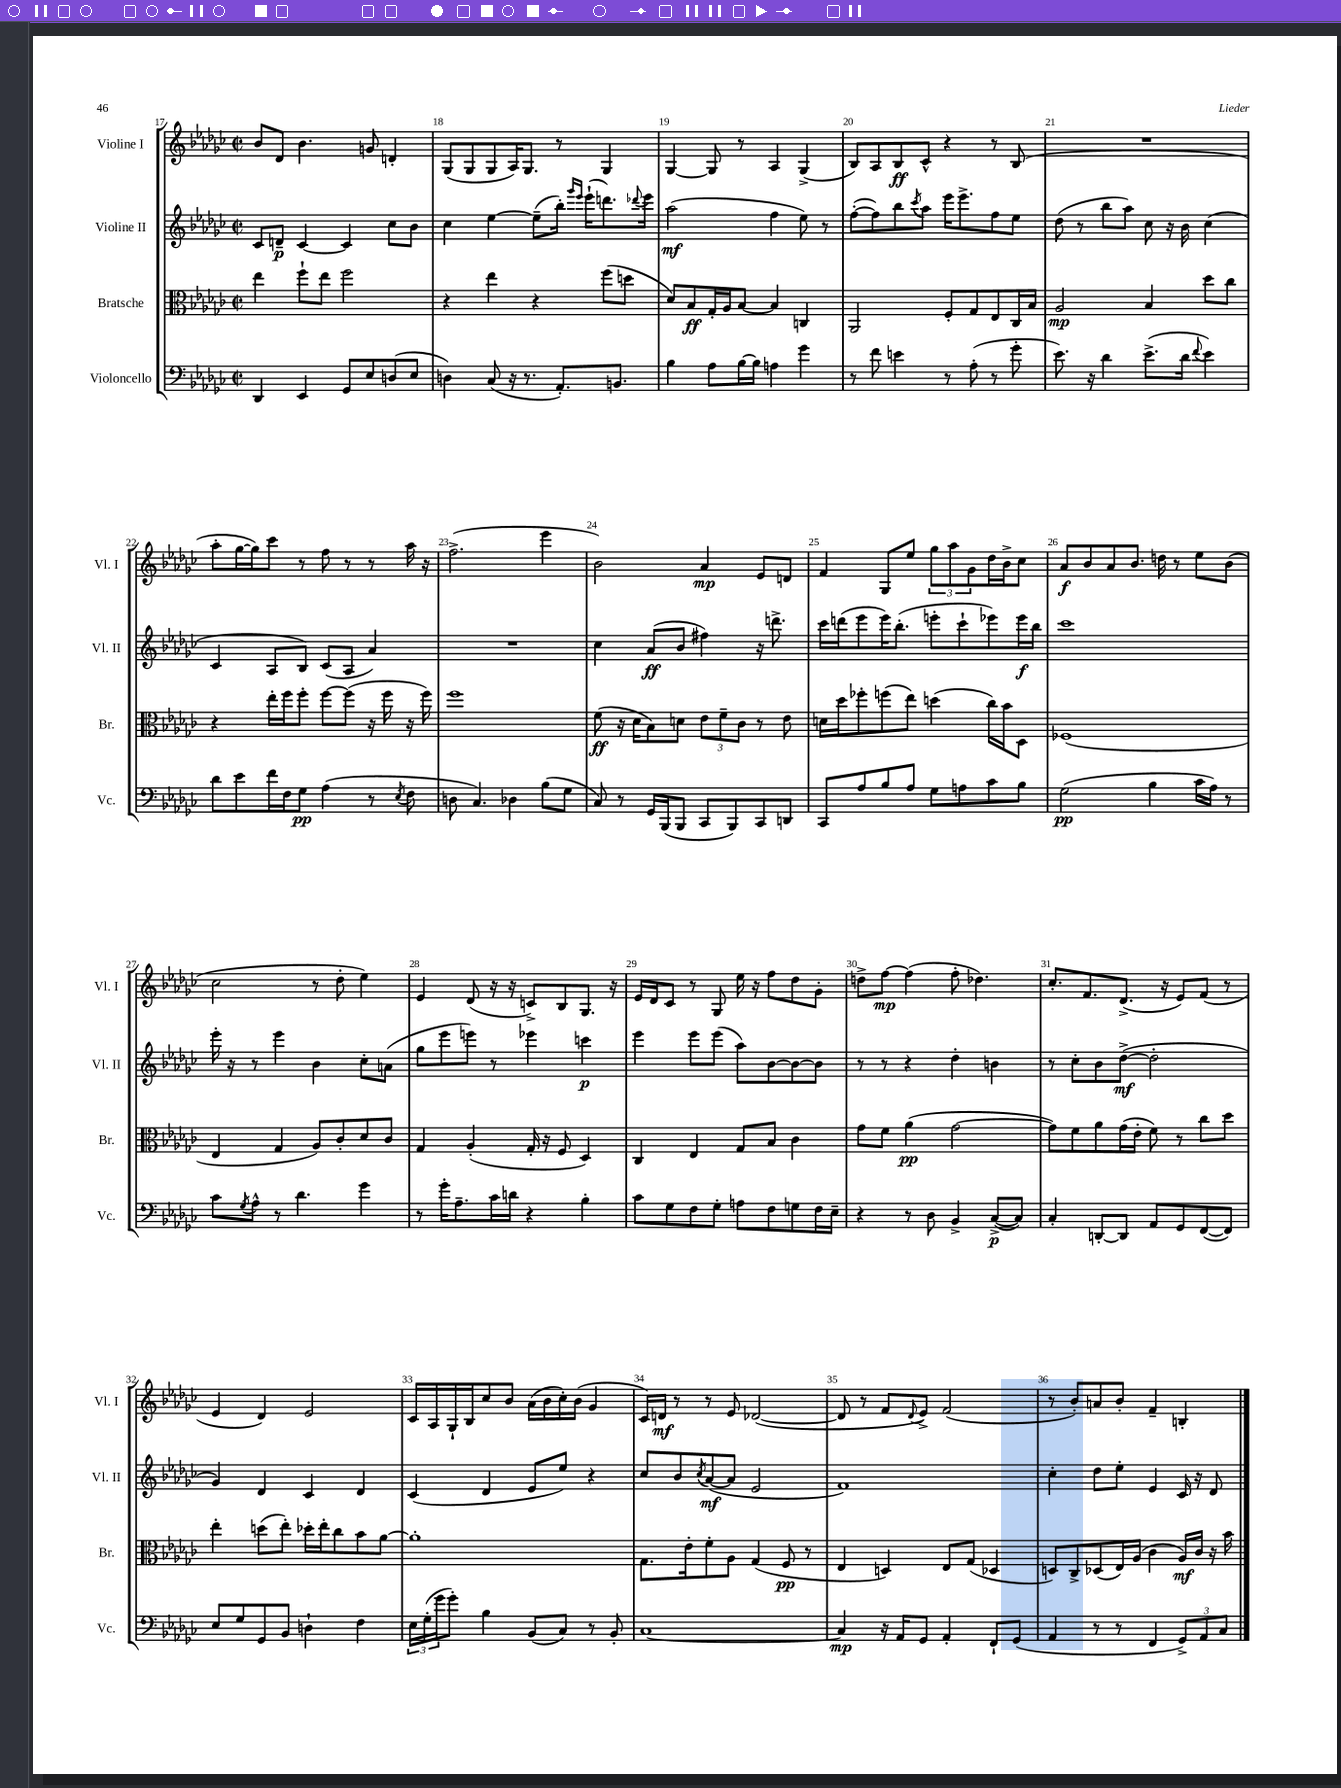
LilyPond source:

<<
\new StaffGroup <<
\new Staff = "s0" \with { instrumentName = "Violine I" shortInstrumentName = "Vl. I" } {
    \clef treble \key ges \major \defaultTimeSignature \time 2/2
    bes'8 des'8 bes'4. g'8 d'4-. |
    ges8( ges8 ges8 aes16) ges8. r8 ges4 |
    ges4~ ges8 r8 aes4 ges4->( |
    bes8) aes8 bes8\ff ces'8-^ r4 r8 bes8( |
    R1 |
    aes''8-. ges''16~ ges''16) ces'''8 r8 f''8 r8 r8 aes''16 r16 |
    f''2.->( ees'''4 |
    bes'2) aes'4\mp ees'8 d'8 |
    f'4 ges8 ees''8 \tuplet 3/2 { ges''8 aes''8 ges'8 } des''16 bes'16-> ces''8 |
    aes'8\f bes'8 aes'8 bes'8. d''16 r8 ees''8 bes'8( |
    ces''2 r8 des''8-. ees''4) |
    ees'4 des'8( r16 r16 c'8->) bes8 ges8. r16 |
    ees'16 des'16 ces'8 r8 ges8 ees''16 r16 f''8 des''8 ges'8-. |
    d''8-> f''8~\mp f''4( f''8-. des''4.) |
    ces''8.-. f'8. des'8.->( r16 ees'8) f'8( r8 |
    ees'4 des'4) ees'2 |
    ces'16 aes16 ges16-! bes16 ces''8 bes'8 aes'16( bes'16 ces''16-.) bes'16( ges'4 |
    ces'16) d'16\mf r8 r8 ees'8 des'2~( |
    des'8 r8 f'8 \appoggiatura { des'8 } ees'8->) f'2( |
    r8 bes'8-.) a'8 bes'8-. f'4-- b4-. \bar "|." |
}
\new Staff = "s1" \with { instrumentName = "Violine II" shortInstrumentName = "Vl. II" } {
    \clef treble \key ges \major \defaultTimeSignature \time 2/2
    ces'8 d'8--\p ces'4~ ces'4 ces''8 bes'8 |
    ces''4 ees''4~ ees''8--( bes''16-.) \grace { ges'''16 ees'''16 } ees'''16-!( d'''8.) \appoggiatura { des'''8 } ees'''16 |
    aes''2\mf( f''4 ees''8) r8 |
    f''8~-.( f''8) bes''8 \acciaccatura { ces'''8 } aes''8 ees'''16 ees'''8.-> f''8 ees''8 |
    des''8( r8 bes''8 aes''8) ces''8 r16 bes'16 ces''4( |
    ces'4 aes8 bes8) ces'8( aes8 aes'4) |
    R1 |
    ces''4 aes'8\ff( bes'8 fis''4) r16 d'''8.-> |
    ces'''16 d'''16( ees'''8 ees'''16) bes''8.-.( e'''8-. ces'''8-! ees'''8) ees'''16\f bes''16 |
    ces'''1 |
    ees'''16-. r16 r8 ees'''4 bes'4 ces''8-. a'8( |
    ges''8 ees'''8 e'''8) r8 ees'''4 c'''4\p |
    ees'''4 ees'''8 ees'''8( aes''8) bes'8~ bes'8~ bes'8 |
    r8 r8 r4 des''4-. b'4 |
    r8 ces''8-. bes'8 des''8~->\mf( des''2-. |
    ges'4) des'4 ces'4 des'4 |
    ces'4( des'4 ees'8 ees''8) r4 |
    ces''8 bes'8 \acciaccatura { ces''8 } aes'8~\mf( aes'8 ees'2 |
    f'1) |
    ces''4-. des''8 ees''8-. ees'4 ces'16 r16 des'8 \bar "|." |
}
\new Staff = "s2" \with { instrumentName = "Bratsche" shortInstrumentName = "Br." } {
    \clef alto \key ges \major \defaultTimeSignature \time 2/2
    ees''4 f''8-! ees''8 f''2 |
    r4 ees''4 r4 f''8( d''8 |
    des'8) bes8\ff ges16-. aes16 bes8~ bes4 c4 |
    aes,2 f8-. ges8 ees8 ces16 bes16 |
    aes2\mp bes4 des''8 ces''8 |
    r4 ees''16-. f''16 f''8-. f''8~ f''8( r16 f''16 r16 f''16) |
    f''1 |
    f'8\ff( r16 des'16 bes8) d'8 \tuplet 3/2 { ees'8 f'8-- ces'8 } r8 ees'8 |
    d'16 des''16 fes''8-. f''8( ees''8) d''4( ces''16) bes'16 des8 |
    fes1( |
    ees4 ges4 aes8) ces'8-. des'8 ces'8 |
    ges4 aes4-.( ges16-. r16 f8 des4) |
    ces4 ees4 ges8 bes8 ces'4 |
    ges'8 f'8 aes'4\pp( ges'2~ |
    ges'8) f'8 aes'8 ges'16( ees'16-. f'8) r8 ces''8 des''8 |
    ees''4-. d''8( ees''8-.) des''16-. ees''16-. ces''8 bes'8 aes'8~ |
    aes'1-. |
    ges8. ees'16-. f'8-. aes8 ges4( f8\pp r8 |
    ees4 d4) ees8 ges8( des4 |
    d8) ces8-> des8( ees16) aes16( ces'4 aes16\mf) ces'16 r16 bes'16 \bar "|." |
}
\new Staff = "s3" \with { instrumentName = "Violoncello" shortInstrumentName = "Vc." } {
    \clef bass \key ges \major \defaultTimeSignature \time 2/2
    des,4 ees,4 ges,8 ees8 d8( ees8 |
    d4) ces8( r16 r8. aes,8.-.) b,8. |
    bes4 aes8 bes16~ bes16 a4 ges'4 |
    r8 f'8 e'4 r8 aes8-.( r8 ges'8-. |
    ees'8.) r16 des'4 ees'8.->( des'16 \appoggiatura { f'8 } ees'4) |
    des'8 ees'8 f'16 f16 ges8\pp aes4( r8 \acciaccatura { ees8 } f8 |
    d8 ces4.) des4 bes8( ges8 |
    ces8) r8 ges,16 bes,,16( bes,,8 ces,8 bes,,8) ces,8 d,8 |
    ces,8 aes8 bes8 aes8 ges8 a8 ces'8 bes8 |
    ges2\pp( bes4 ces'16 aes16) r8 |
    ces'8 \acciaccatura { ges8 } aes8-^ r8 des'4. ges'4 |
    r8 ges'16-. aes8.-- ces'16 d'16 r4 bes4-. |
    ces'8 ges8 f8 ges8-. a8 f8 g8 f16 ees16-- |
    r4 r8 des8 bes,4-> ces8~->\p( ces8) |
    ces4-. d,8~-. d,8 aes,8 ges,8 f,8~( f,8) |
    ees8 ges8 ges,8 bes,8 d4-! f4 |
    \tuplet 3/2 { ees16 ges16-.( ges'16 } ges'8-.) bes4 bes,8( ces8) r8 bes,8-. |
    ces1~ |
    ces4\mp r16 aes,16 ges,8 aes,4-. f,8-! ges,8( |
    aes,4 r8 r8 f,4 \tuplet 3/2 { ges,8->) aes,8 ces8 } \bar "|." |
}
>>
>>
\layout { \context { \Score currentBarNumber = #17 \override BarNumber.break-visibility = ##(#f #t #t) barNumberVisibility = #all-bar-numbers-visible } }
